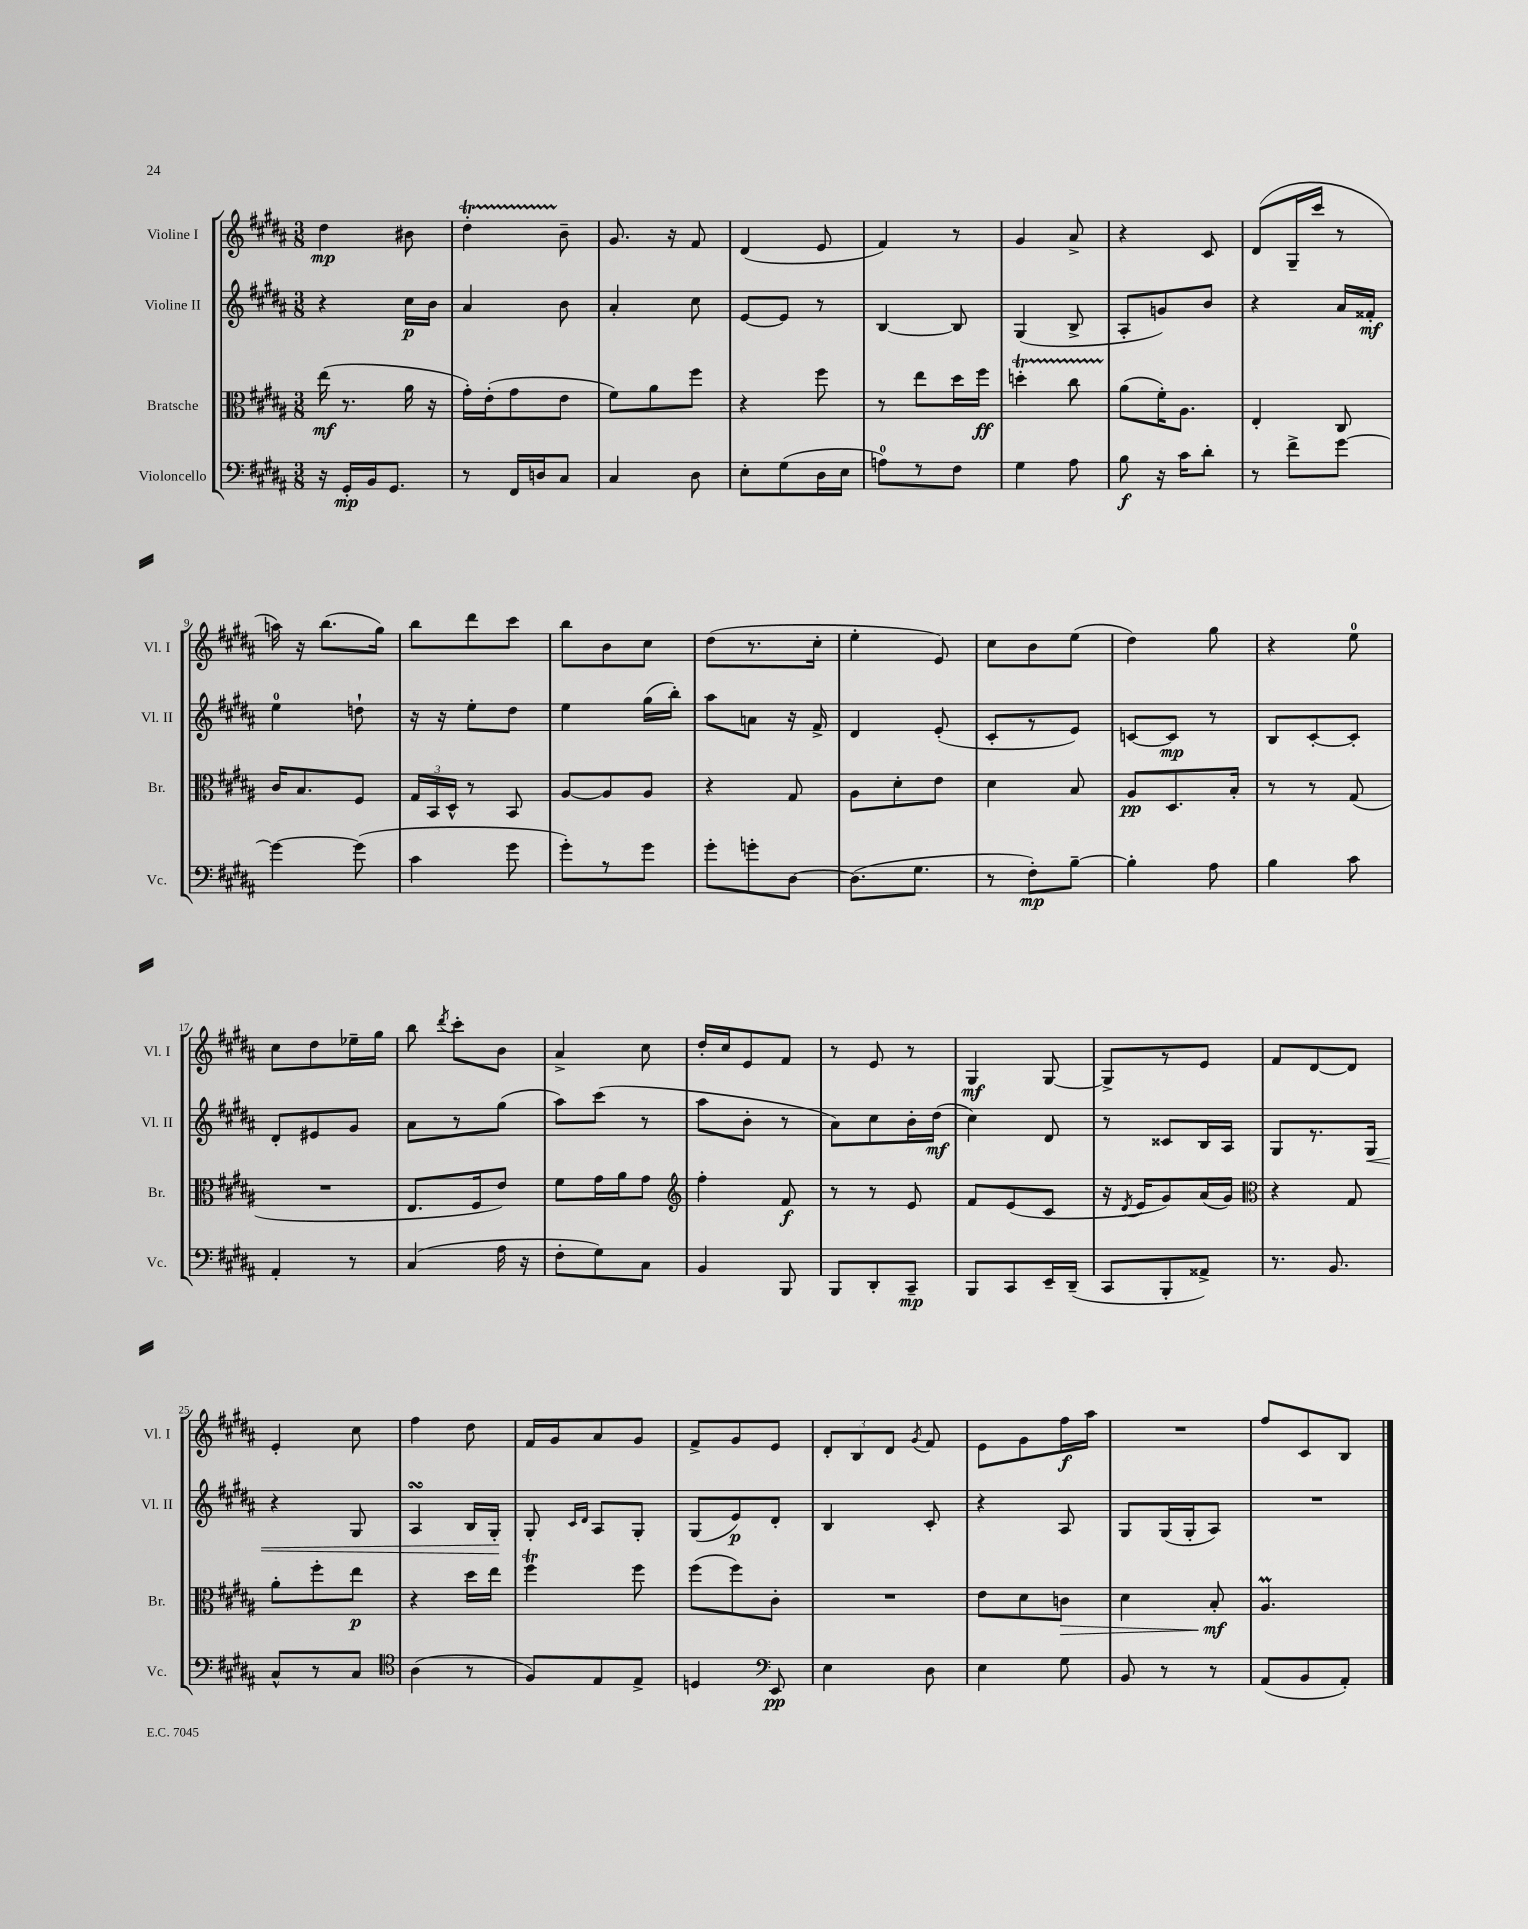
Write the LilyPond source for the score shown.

<<
\new StaffGroup <<
\new Staff = "s0" \with { instrumentName = "Violine I" shortInstrumentName = "Vl. I" } {
    \clef treble \key b \major \numericTimeSignature \time 3/8
    \autoBeamOff dis''4\mp bis'8 |
    dis''4-.\startTrillSpan b'8--\stopTrillSpan |
    gis'8. r16 fis'8 |
    dis'4( e'8 |
    fis'4) r8 |
    gis'4 ais'8-> |
    r4 cis'8 |
    dis'8[( gis16-- cis'''16] r8 |
    a''16) r16 b''8.[( gis''16]) |
    b''8[ dis'''8 cis'''8] |
    b''8[ b'8 cis''8] |
    dis''8[( r8. cis''16]-. |
    e''4-. e'8) |
    cis''8[ b'8 e''8]( |
    dis''4) gis''8 |
    r4 e''8-0 |
    cis''8[ dis''8 ees''16-- gis''16] |
    b''8 \acciaccatura { dis'''8 } cis'''8[-. b'8] |
    ais'4-> cis''8 |
    dis''16[-. cis''16 e'8 fis'8] |
    r8 e'8 r8 |
    gis4\mf gis8~ |
    gis8[-> r8 e'8] |
    fis'8[ dis'8~ dis'8] |
    e'4-. cis''8 |
    fis''4 dis''8 |
    fis'16[ gis'16 ais'8 gis'8] |
    fis'8[-> gis'8 e'8] |
    \tuplet 3/2 { dis'8[-. b8 dis'8] } \acciaccatura { gis'8 } fis'8 |
    e'8[ gis'8 fis''16\f ais''16] |
    R4. |
    fis''8[ cis'8 b8] \bar "|." |
}
\new Staff = "s1" \with { instrumentName = "Violine II" shortInstrumentName = "Vl. II" } {
    \clef treble \key b \major \numericTimeSignature \time 3/8
    \autoBeamOff r4 cis''16[\p b'16] |
    ais'4 b'8 |
    ais'4-. cis''8 |
    e'8[~ e'8] r8 |
    b4~ b8 |
    gis4( b8-> |
    ais8[-. g'8) b'8] |
    r4 ais'16[ fisis'16]-.\mf |
    e''4-0 d''8-! |
    r16 r16 e''8[-. dis''8] |
    e''4 gis''16[( b''16]-.) |
    ais''8[ a'8] r16 fis'16-> |
    dis'4 e'8-.( |
    cis'8[-. r8 e'8]) |
    c'8[~ c'8]\mp r8 |
    b8[ cis'8~-. cis'8]-. |
    dis'8[-. eis'8 gis'8] |
    ais'8[ r8 gis''8]( |
    ais''8[) cis'''8]( r8 |
    ais''8[ b'8]-. r8 |
    ais'8[) cis''8 b'16-. dis''16]\mf( |
    cis''4) dis'8 |
    r8 cisis'8[ b16 ais16] |
    gis8[ r8. gis16]\< |
    r4 gis8 |
    ais4\turn b16[ gis16]-.\! |
    gis8-. \grace { cis'16[ dis'16] } ais8[ gis8]-. |
    gis8[( e'8\p) dis'8]-. |
    b4 cis'8-. |
    r4 ais8 |
    gis8[ gis16( gis16-. ais8]) |
    R4. \bar "|." |
}
\new Staff = "s2" \with { instrumentName = "Bratsche" shortInstrumentName = "Br." } {
    \clef alto \key b \major \numericTimeSignature \time 3/8
    \autoBeamOff e''16\mf( r8. ais'16 r16 |
    gis'16[-.) e'16-.( gis'8 e'8] |
    fis'8[) ais'8 fis''8] |
    r4 fis''8 |
    r8 e''8[ dis''16 fis''16]\ff |
    d''4-.\startTrillSpan cis''8 |
    ais'8[\stopTrillSpan( fis'16-.) ais8.] |
    e4-. cis8 |
    cis'16[ b8. fis8] |
    \tuplet 3/2 { gis16[ b,16 dis16]-^ } r8 b,8 |
    ais8[~ ais8 ais8] |
    r4 gis8 |
    ais8[ dis'8-. e'8] |
    dis'4 b8 |
    ais8[\pp dis8. b16]-. |
    r8 r8 gis8( |
    R4. |
    e8.[ fis16 e'8]) |
    fis'8[ gis'16 ais'16 gis'8] |
    \clef treble fis''4-. fis'8\f |
    r8 r8 e'8 |
    fis'8[ e'8( cis'8] |
    r16 \acciaccatura { dis'8 } e'16[ gis'8) ais'16( gis'16]) |
    \clef alto r4 gis8 |
    ais'8[-. fis''8-. e''8]\p |
    r4 dis''16[ e''16] |
    fis''4\trill fis''8 |
    fis''8[( fis''8) cis'8]-. |
    R4. |
    e'8[ dis'8 c'8]\> |
    dis'4 b8-.\mf\! |
    ais4.\prall \bar "|." |
}
\new Staff = "s3" \with { instrumentName = "Violoncello" shortInstrumentName = "Vc." } {
    \clef bass \key b \major \numericTimeSignature \time 3/8
    \autoBeamOff r16 gis,16[-.\mp b,16 gis,8.] |
    r8 fis,16[ d16 cis8] |
    cis4 dis8 |
    e8[-. gis8( dis16 e16] |
    a8[-0) r8 fis8] |
    gis4 ais8 |
    b8\f r16 cis'16[ dis'8]-. |
    r8 fis'8[-> gis'8]~ |
    gis'4~ gis'8( |
    cis'4 gis'8 |
    gis'8[-.) r8 gis'8] |
    gis'8[-. g'8-. dis8]~ |
    dis8.[( gis8.] |
    r8 fis8[-.\mp) b8]~-- |
    b4-. ais8 |
    b4 cis'8 |
    ais,4-. r8 |
    cis4( ais16 r16 |
    fis8[-. gis8) cis8] |
    b,4 b,,8 |
    b,,8[ dis,8-. cis,8]--\mp |
    b,,8[ cis,8 e,16-- dis,16]--( |
    cis,8[ b,,8-. aisis,8]->) |
    r8. b,8. |
    cis8[-^ r8 cis8] |
    \clef tenor ais4( r8 |
    fis8[) e8 e8]-> |
    d4 \clef bass e,8\pp |
    e4 dis8 |
    e4 gis8 |
    b,8 r8 r8 |
    ais,8[( b,8 ais,8]-.) \bar "|." |
}
>>
>>
